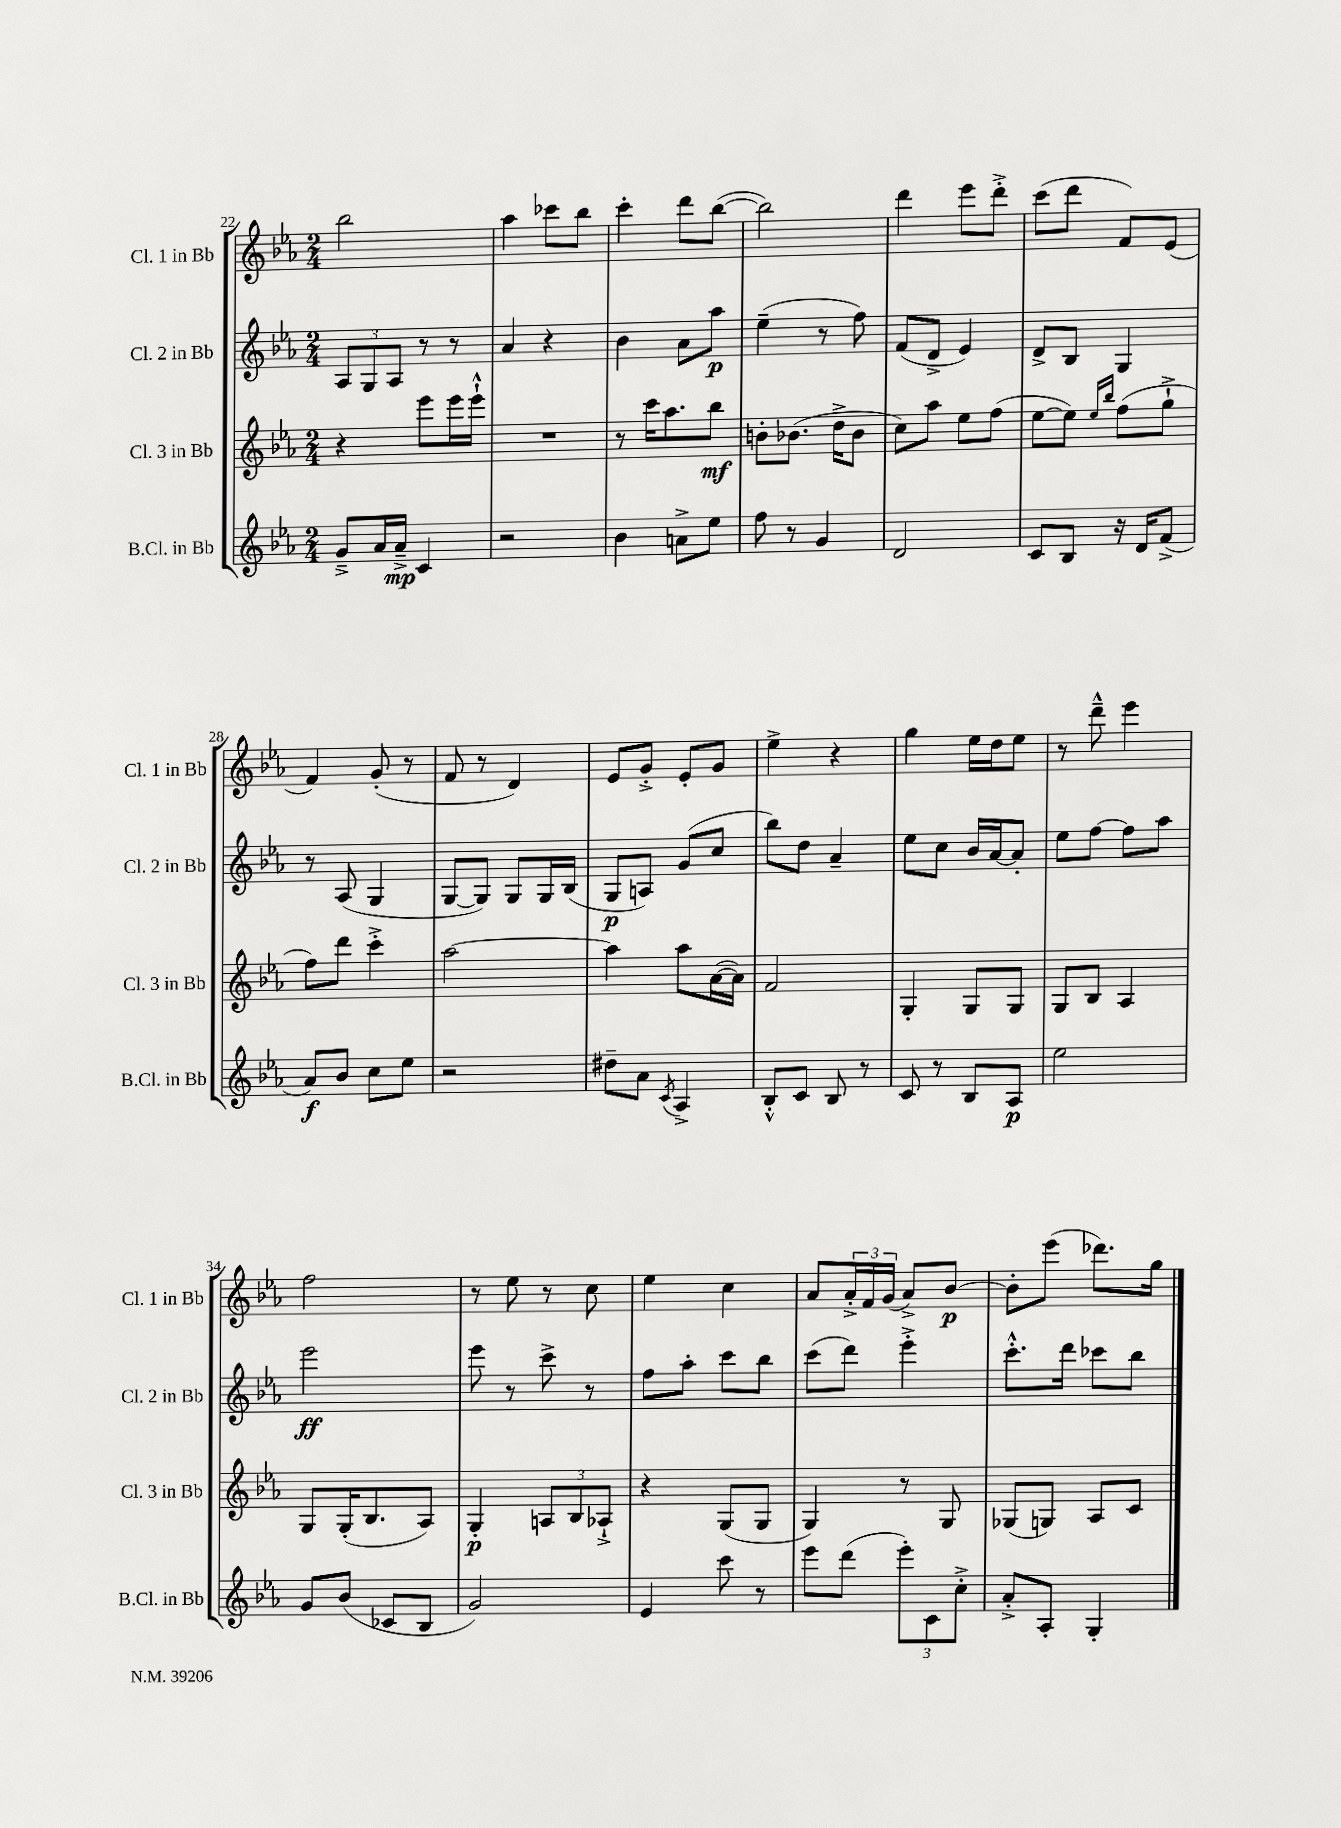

**kern	**kern	**kern	**kern
*staff4	*staff3	*staff2	*staff1
*clefG2	*clefG2	*clefG2	*clefG2
*k[b-e-a-]	*k[b-e-a-]	*k[b-e-a-]	*k[b-e-a-]
*M2/4	*M2/4	*M2/4	*M2/4
8g~^/L	4r	12A-/L	2bb-\
.	.	12G/	.
16a-/L	.	.	.
.	.	12A-/J	.
16a-~^/JJ	.	.	.
4c/	8eee-\L	8r	.
.	16eee-\L	8r	.
.	16eee-`^^\JJ	.	.
=	=	=	=
2r	2r	4a-/	4aa-\
.	.	4r	8ccc-\L
.	.	.	8bb-\J
=	=	=	=
4b-\	8r	4b-\	4ccc'\
.	16ccc\LK	.	.
.	8.aa-\	.	.
8a^\L	.	8a-\L	8ddd\L
8ee-\J	8bb-\J	8aa-\J	([8bb-\J
=	=	=	=
8ff\	8b'\L	(4ee-~\	2bb-\])
8r	(8.b-\J	.	.
4g/	.	8r	.
.	16dd^\LK	.	.
.	8b-\J	8ff\)	.
=	=	=	=
2d/	8cc\L)	(8f/L	4ddd\
.	8aa-\J	8d^/J	.
.	8ee-\L	4e-/)	8eee-\L
.	(8ff\J	.	8ddd'^\J
=	=	=	=
8c/L	[8ee-\L	8d^/L	(8ccc\L
8B-/J	8ee-\]J)	8B-/J	8ddd\J
.	16qqee-/LL	.	.
.	16qqbb-/JJ	.	.
16r	(8ff\L	4G/	8f/L)
16d/LK	.	.	.
(8f^/J	8gg`^\J	.	(8e-/J
=	=	=	=
8a-/L)	8ff\L)	8r	4f/)
8b-/J	8ddd\J	(8A-/	.
8cc\L	4ccc'^\	4G/	(8g'/
8ee-\J	.	.	8r
=	=	=	=
2r	[2aa-\	[8G/L	8f/
.	.	8G/]J)	8r
.	.	8G/L	4d/)
.	.	16G/L	.
.	.	(16B-/JJ	.
=	=	=	=
8dd#~\L	4aa-\]	8G/L	8e-/L
8a-\J	.	8A/J)	8g'^/J
8qc/	.	.	.
4A-^/	8aa-\L	(8g/L	8e-'/L
.	([16a-\L	8cc/J	8g/J
.	16a-\]JJ)	.	.
=	=	=	=
8B-'^^/L	2f/	8bb-\L)	4ee-^\
8c/J	.	8dd\J	.
8B-/	.	4a-~/	4r
8r	.	.	.
=	=	=	=
8c/	4G'/	8ee-\L	4gg\
8r	.	8cc\J	.
8B-/L	8G/L	16b-/LL	16ee-\LL
.	.	[16a-/J	16dd\J
8A-/J	8G/J	8a-'/]J	8ee-\J
=	=	=	=
2ee-\	8G/L	8ee-\L	8r
.	8B-/J	[8ff\J	8ddd~^^\
.	4A-/	8ff\]L	4eee-\
.	.	8aa-\J	.
=	=	=	=
8g/L	8G/L	2eee-\	2ff\
(8b-/J	(16G'/K	.	.
.	8.B-/	.	.
8c-/L	.	.	.
8B-/J	8A-/J)	.	.
=	=	=	=
2g/)	4G'/	8eee-\	8r
.	.	8r	8ee-\
.	12A/L	8ccc^\	8r
.	12B-/	.	.
.	.	8r	8cc\
.	12A-`^/J	.	.
=	=	=	=
4e-/	4r	8ff\L	4ee-\
.	.	8aa-'\J	.
8ccc\	(8G/L	8ccc\L	4cc\
8r	8G/J	8bb-\J	.
=	=	=	=
8eee-\L	4G/)	(8ccc\L	8a-/L
(8ddd\J	.	8ddd\J)	24a-'^/L
.	.	.	24f/
.	.	.	(24g/JJ
12eee-'\L)	8r	4eee-'^\	8a-^/L)
12c\	.	.	.
.	8G/	.	[8b-/J
12cc'^\J	.	.	.
=	=	=	=
8a-'^/L	(8G-/L	8.ccc'^^\L	8b-'\]L
8A-'/J	8G/J)	.	(8eee-\J
.	.	16ddd\Jk	.
4G'/	8A-/L	8ccc-\L	8.ddd-\L)
.	8c/J	8bb-\J	.
.	.	.	16gg\Jk
==	==	==	==
*-	*-	*-	*-
